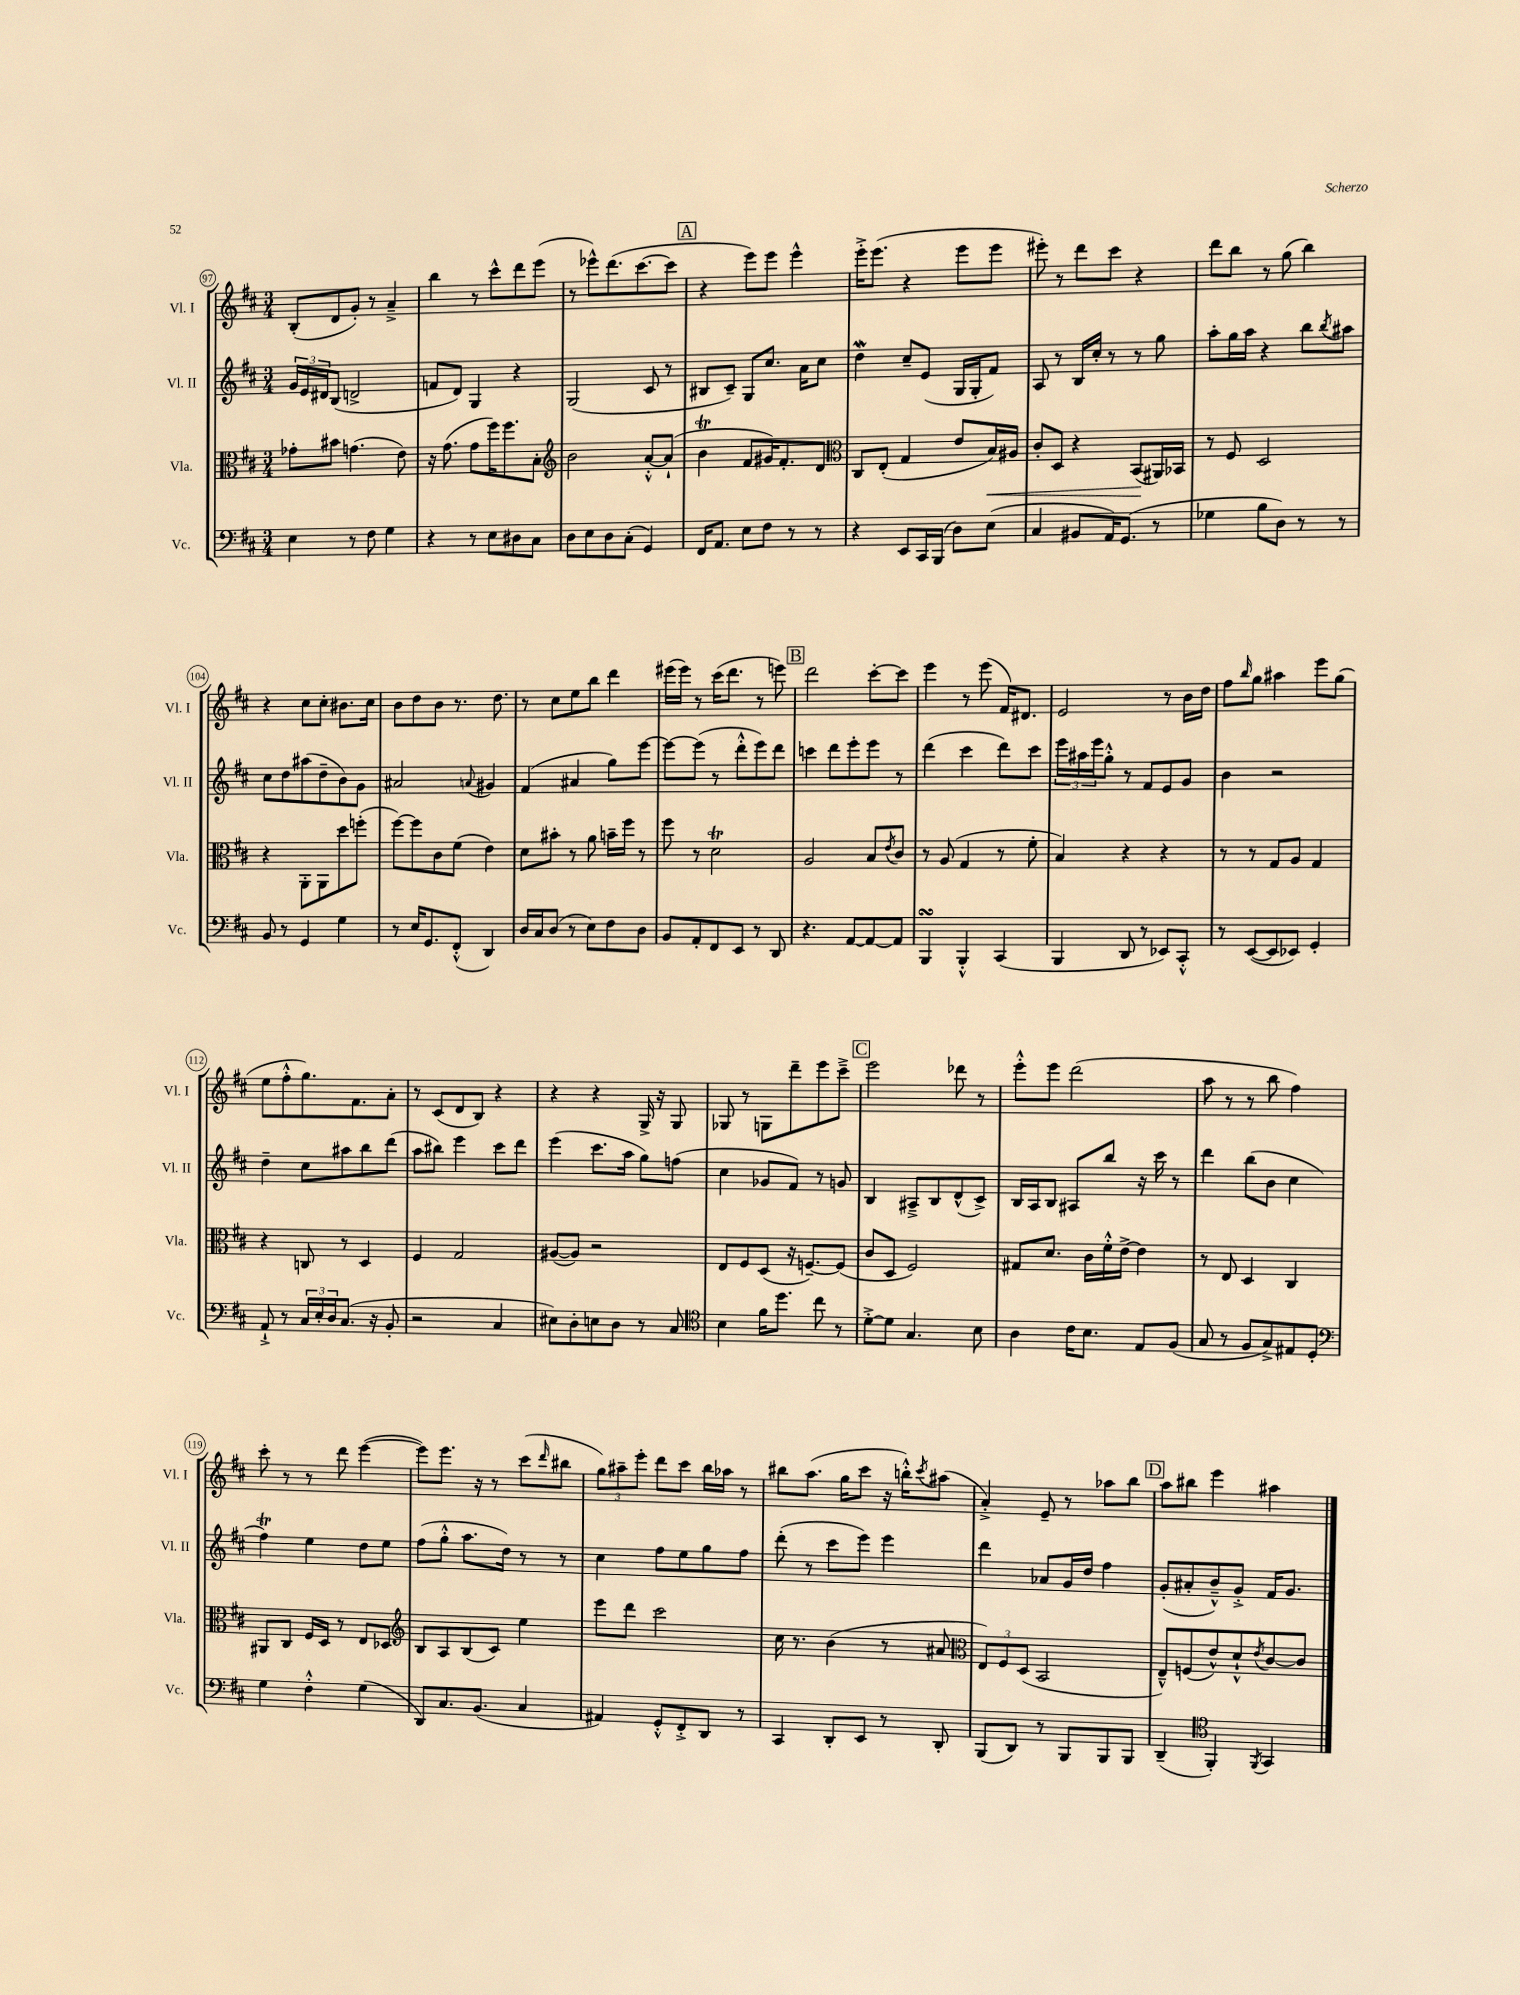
<<
\new StaffGroup <<
\new Staff = "s0" \with { instrumentName = "Vl. I" shortInstrumentName = "Vl. I" } {
    \clef treble \key d \major \numericTimeSignature \time 3/4
    b8-.( d'8 g'8-.) r8 a'4---> |
    b''4 r8 cis'''8-^ d'''8 e'''8( |
    r8 ees'''8-^) d'''8.( cis'''8.~ cis'''8 |
    \mark \markup { \box "A" } r4 e'''8) e'''8 e'''4-^ |
    e'''16-.-> e'''8.( r4 e'''8 e'''8 |
    eis'''8-.) r8 d'''8 cis'''8 r4 |
    d'''8 b''8 r8 g''8( b''4) |
    r4 cis''8 cis''8-. bis'8. cis''16 |
    b'8 d''8 b'8 r8. d''8. |
    r8 cis''8 e''8 b''8 d'''4 |
    eis'''16( eis'''16) r8 cis'''16( d'''8. r8 e'''8) |
    \mark \markup { \box "B" } d'''2 cis'''8~-. cis'''8 |
    e'''4 r8 e'''8( fis'16) dis'8. |
    e'2 r8 b'16 d''16 |
    fis''8 \grace { b''16 } g''8 ais''4 e'''8 g''8( |
    e''8 fis''8-.-^ g''8.) fis'8. a'8-. |
    r8 cis'8( d'8 b8) r4 |
    r4 r4 g16-> r16 g8 |
    ges8 r8 g8 d'''8-- e'''8 cis'''8---> |
    \mark \markup { \box "C" } e'''2 des'''8 r8 |
    e'''8-.-^ e'''8 d'''2( |
    a''8 r8 r8 b''8 fis''4) |
    cis'''8-. r8 r8 d'''8 e'''4~( |
    e'''8) e'''8. r16 r8 cis'''8( \grace { d'''16 } bis''8 |
    \tuplet 3/2 { g''8) ais''8-- e'''8-. } d'''8 cis'''8 b''16 aes''16 r8 |
    bis''8 a''8.( g''16 cis'''8 r16 b''16-.-^) \acciaccatura { cis'''8 } ais''8( |
    a'4-.->) e'8-- r8 aes''8 b''8 |
    \mark \markup { \box "D" } a''8 bis''8 e'''4 ais''4 \bar "|." |
}
\new Staff = "s1" \with { instrumentName = "Vl. II" shortInstrumentName = "Vl. II" } {
    \clef treble \key d \major \numericTimeSignature \time 3/4
    \tuplet 3/2 { g'16 e'16 dis'16 } b8( d'2-> |
    f'8 d'8) g4 r4 |
    g2( cis'8 r8 |
    \mark \markup { \box "A" } bis8 cis'8--) g8 cis''8. a'16 cis''8 |
    d''4\mordent cis''8-- e'8( g16 g16-. fis'8) |
    a8 r8 b16 cis''16-. r8 r8 g''8 |
    a''8-. g''16 a''16 r4 b''8 \acciaccatura { b''8 } ais''8 |
    cis''8 d''8 ais''8( d''8-- b'8) g'8 |
    ais'2 \appoggiatura { a'8 } gis'4 |
    fis'4( ais'4 g''8) e'''8~ |
    e'''8~ e'''8( r8 d'''8-.-^ e'''8) d'''8 |
    \mark \markup { \box "B" } c'''4 d'''8 e'''8-. e'''8 r8 |
    d'''4( cis'''4 d'''8) cis'''8 |
    \tuplet 3/2 { e'''16 ais''16 e'''16 } g''8-.-^ r8 fis'8 e'8 g'8 |
    b'4 r2 |
    d''4-- cis''8 ais''8 b''8 d'''8( |
    a''8 bis''8) e'''4 cis'''8 d'''8 |
    e'''4( cis'''8. a''16 g''8) f''8( |
    cis''4 ges'8 fis'8) r8 g'8 |
    \mark \markup { \box "C" } b4 ais8---> b8 d'8-^( cis'8->) |
    b16 a16 b8 ais8 b''8 r16 cis'''16 r8 |
    d'''4 b''8( b'8 cis''4 |
    fis''4\trill) e''4 d''8 e''8 |
    fis''8( g''8-.-^ a''8. d''16) r8 r8 |
    cis''4 fis''8 e''8 g''8 fis''8 |
    d'''8-.( r8 cis'''8 e'''8) e'''4 |
    d'''4 aes'8 g'16 d''16 fis''4 |
    \mark \markup { \box "D" } g'8-.( ais'8-. b'8---^) g'8-.-> fis'16 g'8. \bar "|." |
}
\new Staff = "s2" \with { instrumentName = "Vla." shortInstrumentName = "Vla." } {
    \clef alto \key d \major \numericTimeSignature \time 3/4
    ges'8-. bis'8 g'4.( e'8) |
    r16 g'8.( g'8 fis''16) fis''8. b8-. |
    \clef treble b'2 a'8~-.-^ a'8-!( |
    \mark \markup { \box "A" } b'4\trill fis'8 gis'16) fis'8.-. d'8 |
    \clef alto cis8 e8-.( g4 e'8 b16\<) ais16 |
    cis'8-. d8 r4 b,8\!( ais,16) bes,16 |
    r8 fis8 d2 |
    r4 a,8-. a,8 d''8 f''8-.( |
    fis''8~) fis''8 cis'8 fis'8( e'4) |
    d'8 bis'8-. r8 a'8 b'16-- fis''16 r8 |
    fis''8 r8 d'2\trill |
    \mark \markup { \box "B" } a2 b8 \acciaccatura { e'8 } cis'8 |
    r8 a8( g4 r8 fis'8-. |
    b4) r4 r4 |
    r8 r8 g8 a8 g4 |
    r4 c8 r8 d4 |
    fis4 g2 |
    ais8~( ais8) r2 |
    e8 fis8 d8( r16 f8.~--) f8( |
    \mark \markup { \box "C" } cis'8 d8 fis2) |
    gis8 d'8. cis'16 fis'16-.-^ e'16~-> e'4 |
    r8 e8 d4 cis4 |
    ais,8 cis8 fis16 d16 r8 e8 des8 |
    \clef treble b8 a8 b8( cis'8) e''4 |
    e'''8 d'''8 cis'''2 |
    cis''16 r8. b'4( r8 ais'8 |
    \clef alto \tuplet 3/2 { e8) fis8 d8( } b,2 |
    \mark \markup { \box "D" } e8---^) f8( e'8-^) d'8-!-^ \acciaccatura { e'8 } cis'8~ cis'8 \bar "|." |
}
\new Staff = "s3" \with { instrumentName = "Vc." shortInstrumentName = "Vc." } {
    \clef bass \key d \major \numericTimeSignature \time 3/4
    e4 r8 fis8 g4 |
    r4 r8 e8 dis8 cis8 |
    d8 e8 d8 cis8-.( g,4) |
    \mark \markup { \box "A" } fis,16 a,8. e8 fis8 r8 r8 |
    r4 e,8 cis,16 b,,16( d8) e8( |
    cis4 bis,8 a,16) g,8.( r8 |
    ges4 b8 d8) r8 r8 |
    b,8 r8 g,4 g4 |
    r8 e16 g,8. fis,8-.-^( d,4) |
    d16 cis16 d8( r8 e8) fis8 d8 |
    b,8 a,8-. fis,8 e,8 r8 d,8 |
    \mark \markup { \box "B" } r4. a,8~ a,8~ a,8 |
    b,,4\turn b,,4-.-^ cis,4( |
    b,,4 d,8 r8 ees,8) cis,8-.-^ |
    r8 e,8~( e,8 ees,8) g,4-. |
    a,8-!-> r8 \tuplet 3/2 { cis16 e16-. d16 } cis8.( r16 b,8-. |
    r2 cis4 |
    eis8) d8-. e8 d8 r8 cis8 |
    \clef tenor b4 fis'16 d''8. cis''8 r8 |
    \mark \markup { \box "C" } d'8~-.-> d'8 g4. b8 |
    a4 cis'16 b8. e8 fis8( |
    g8 r8 fis8 g8->) eis8 d8-. |
    \clef bass g4 fis4-.-^ g4( |
    d,8) cis8. b,8.( cis4 |
    ais,4) g,8-.-^ fis,8-.-> d,8 r8 |
    cis,4 d,8-. e,8 r8 d,8-. |
    b,,8( d,8) r8 b,,8 b,,8 b,,8 |
    \mark \markup { \box "D" } d,4--( \clef tenor fis,4-.) \acciaccatura { fis,8 } g,4 \bar "|." |
}
>>
>>
\layout { \context { \Score currentBarNumber = #97 \override BarNumber.stencil = #(make-stencil-circler 0.1 0.3 ly:text-interface::print) } }
